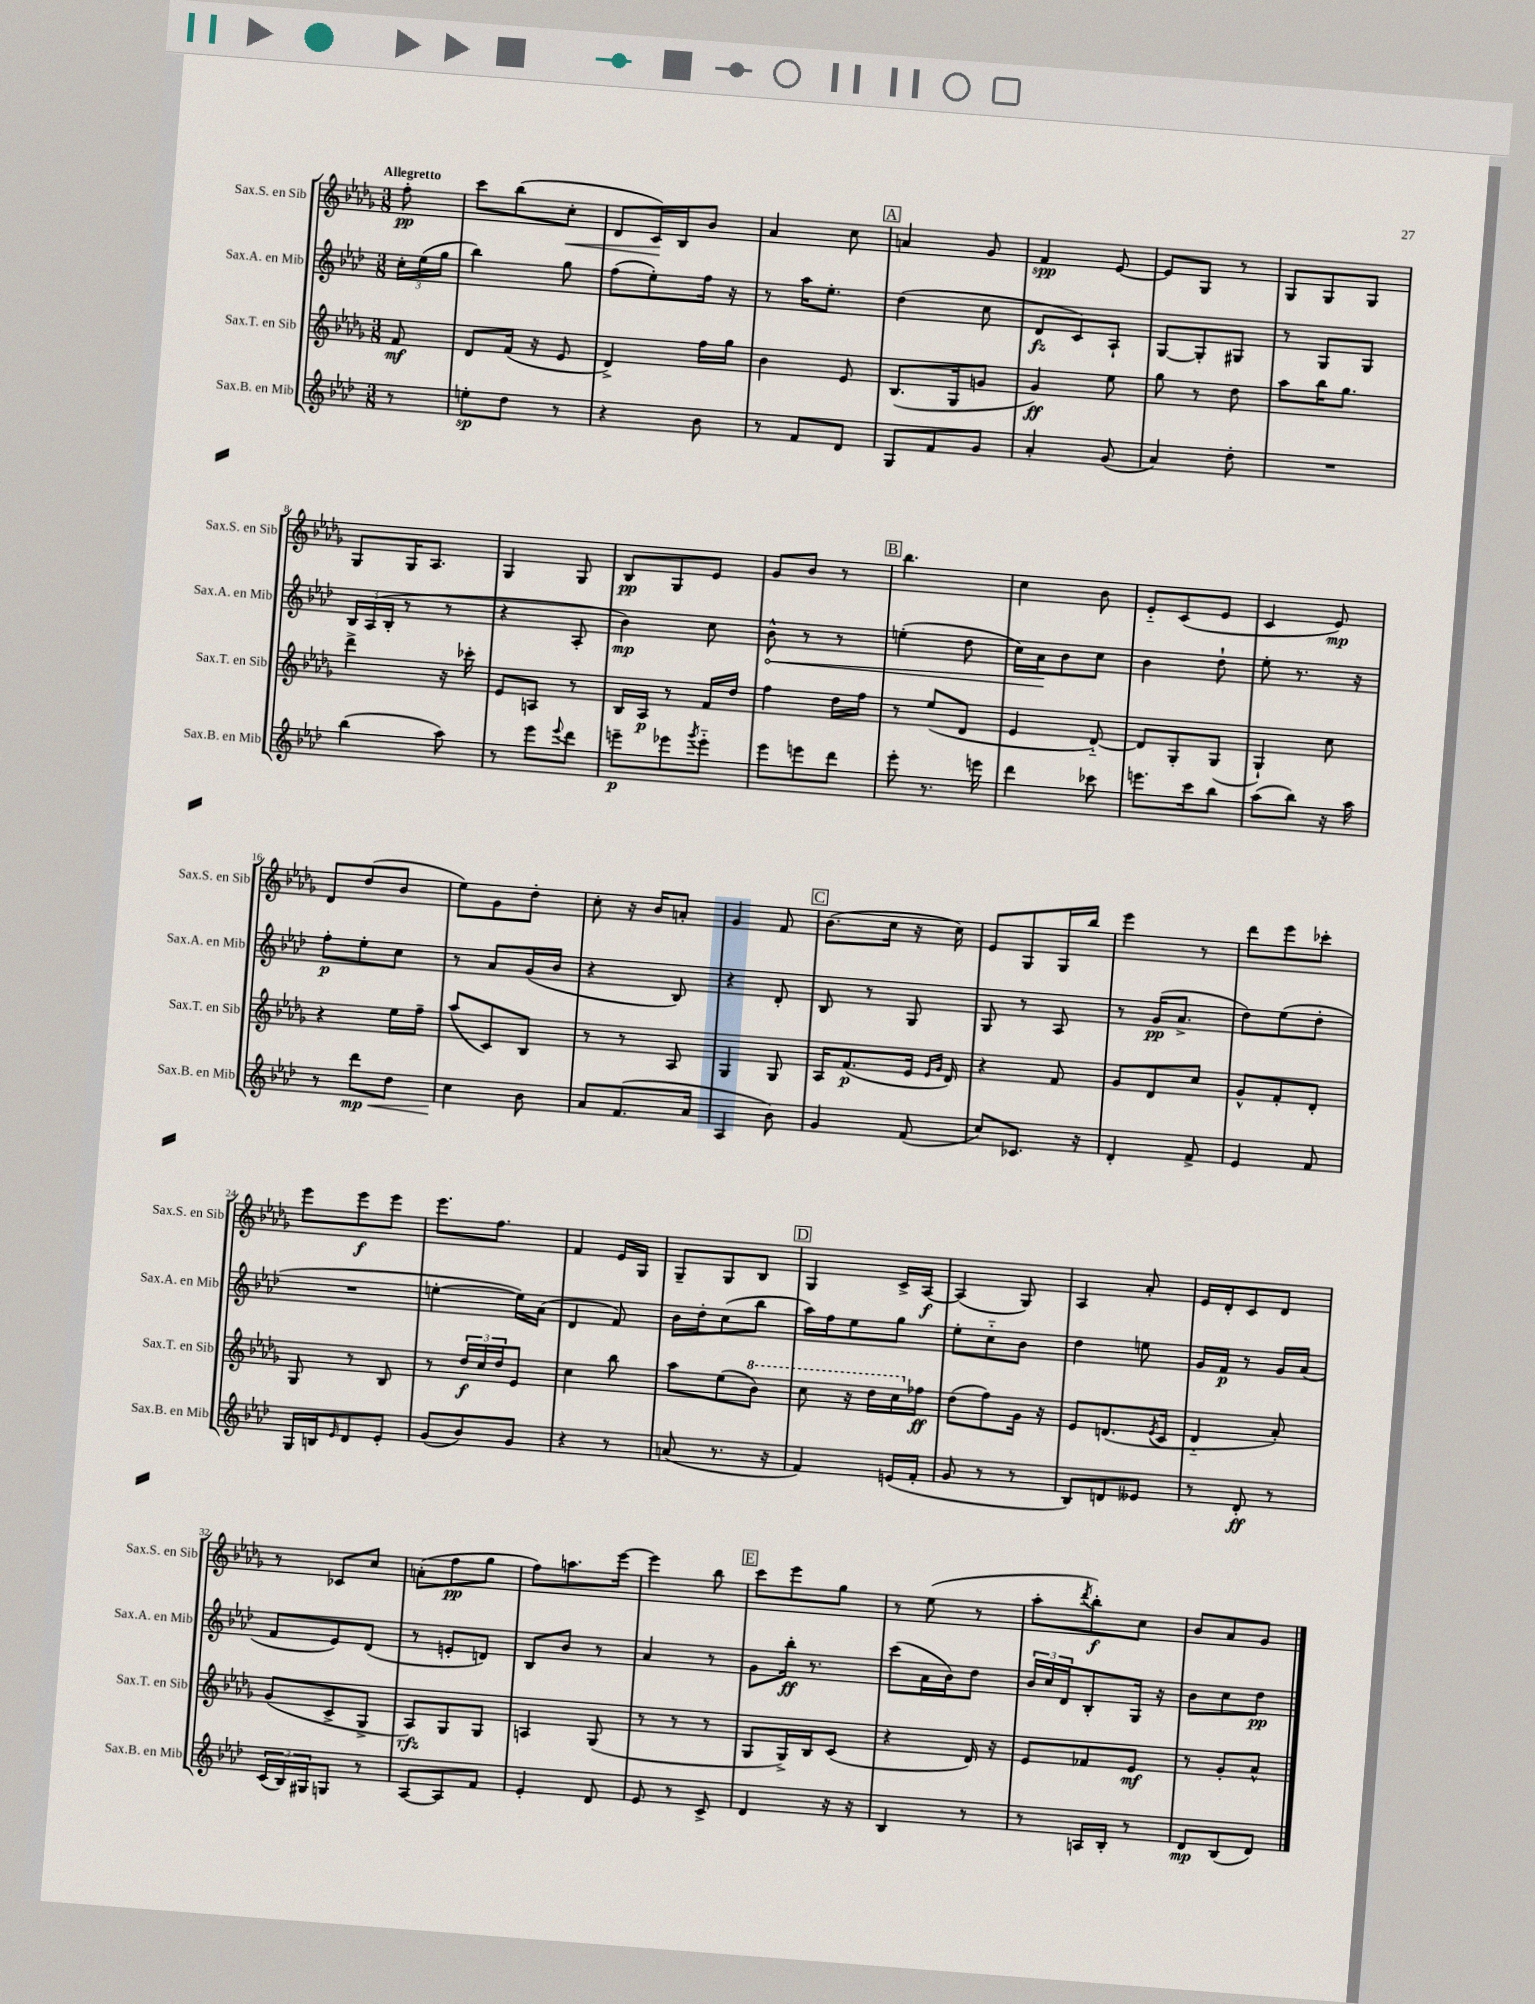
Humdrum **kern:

**kern	**kern	**kern	**kern
*staff4	*staff3	*staff2	*staff1
*clefG2	*clefG2	*clefG2	*clefG2
*k[b-e-a-d-]	*k[b-e-a-d-g-]	*k[b-e-a-d-]	*k[b-e-a-d-g-]
*M3/8	*M3/8	*M3/8	*M3/8
8r	8f	24cc'	8ff'
.	.	(24ee-	.
.	.	24gg	.
=	=	=	=
8ee'	8d-	4bb-)	8ccc
8dd-	(16f	.	(8bb-
.	16r	.	.
8r	8e-	8gg	8cc'
=	=	=	=
4r	4d-^)	(8ff	8d-
.	.	8ee-')	16c)
.	.	.	16B-
8b-	16ff	16ff	8b-
.	16gg-	16r	.
=	=	=	=
8r	4b-	8r	4a-
8f	.	16aa-	.
.	.	8.ee-'	.
8d-	8e-	.	8cc
=	=	=	=
8G	(8.B-	(4dd-	4a
8f	.	.	.
.	16G-	.	.
8g	8g	8cc	8g-
=	=	=	=
4a-'	4g-)	8d-	4f
.	.	8c)	.
(8g	8ee-	8A-`	[8e-
=	=	=	=
4a-)	8gg-	[8G	8e-]
.	8r	8G']	8G-
8dd-'	8dd-	8G#	8r
=	=	=	=
4.r	8aa-	8r	8G-
.	16bb-	8G	8G-
.	8.gg-	.	.
.	.	8G	8G-
=	=	=	=
(4bb-	4ddd-^	24B-	8G-
.	.	(24A-	.
.	.	24B-'	.
.	.	8r	16G-
.	.	.	8.A-
8aa-)	16r	8r	.
.	16ccc-'	.	.
=	=	=	=
8r	8e-	4r	4G-
8eee-	8A	.	.
8qqeee-	.	.	.
8ddd-	8r	8A-'	8G-
=	=	=	=
8eee~	16B-	4b-)	8B-
.	16A-	.	.
8eee-	8r	.	8G-
8qggg	.	.	.
8eee-'~	16f	8cc	8e-
.	16dd-	.	.
=	=	=	=
8eee-	4ff	8b-^^	8g-
8eee	.	8r	8b-
8ddd-	16dd-	8r	8r
.	16ff	.	.
=	=	=	=
8eee-'	8r	(4ee'	4.bb-
8.r	(8ee-	.	.
.	8d-	8dd-	.
16eee	.	.	.
=	=	=	=
4ddd-	4e-	16cc)	4cc
.	.	16a-	.
.	.	8b-	.
8ccc-	[8d-'~)	8cc	8b-
=	=	=	=
8.eee	8d-]	4b-	8e-'~
.	8G-'	.	(8c
16ccc	.	.	.
8bb-	(8G-	8dd-`	8e-
=	=	=	=
(8aa-	4G-`)	8ee-'	4c
8bb-)	.	8.r	.
16r	8cc	.	8e-)
16aa-	.	16r	.
=	=	=	=
8r	4r	8ff'	8d-
8ddd-	.	8ee-'	(8dd-
8dd-	16ee-	8cc	8b-
.	16ff~	.	.
=	=	=	=
4cc	(8aa-	8r	8ee-)
.	8c)	8a-	8g-
8b-	8B-	(16g	8dd-'
.	.	16b-	.
=	=	=	=
8a-	8r	4r	8cc'
(8.f	8r	.	16r
.	.	.	16b-
.	8A-	8B-)	8a'
16a-	.	.	.
=	=	=	=
4A-	4G-	4r	4g-
8b-)	8G-	8d-'	8f
=	=	=	=
4g	16A-	8B-	(8.b-
.	(8.f	.	.
.	.	8r	.
.	.	.	16cc
(8f	16e-	8G	16r
.	16qqe-	.	.
.	16qqg-	.	.
.	16d-)	.	16cc)
=	=	=	=
8cc)	4r	8G	8e-
8.c-	.	8r	8G-
.	8f	8A-	16G-
16r	.	.	16bb-
=	=	=	=
4d-'	8g-	8r	4eee-
.	8d-	(16g	.
.	.	8.a-^	.
8f^	8cc	.	8r
=	=	=	=
4e-	8g-^^	8dd-)	8ddd-
.	8f'	(8ee-	8eee-
8f	8d-'	8dd-'	8ccc-'
=	=	=	=
16G	8G-	4.r	8eee-
16B	.	.	.
16qqe-	.	.	.
8d-	8r	.	8eee-
8e-'	8B-	.	8eee-
=	=	=	=
(8g	8r	[4ee'	8.eee-
8b-)	24dd-	.	.
.	24cc	.	.
.	.	.	8.ff
.	24dd-	.	.
8g	8e-	16ee])	.
.	.	(16a-	.
=	=	=	=
4r	4cc	4d-	4f
8r	8bb-	8f)	16e-
.	.	.	16G-
=	=	=	=
(8a	8aa-	16b-	8G-~
.	.	16dd-'	.
8.r	(8ee-	(8cc	8G-
.	8bb-)	8bb-	8B-
16r	.	.	.
=	=	=	=
4f)	8ccc	16aa-)	4G-
.	.	16ff	.
.	16r	8ee-	.
.	16ddd-	.	.
(16e	16ccc	8gg	16c^
16f'	16ff-	.	[16A-
=	=	=	=
8g	(8dd-	8ee-'	(4A-]
8r	8ff)	8cc'~	.
8r	16g-	8b-	8G-)
.	16r	.	.
=	=	=	=
8B-)	8e-	4dd-	4A-
8d	(8.d	.	.
8e--	.	8ee	8a-'
.	8qe-	.	.
.	16c	.	.
=	=	=	=
8r	4d-'~	16g	16e-
.	.	16f	16d-'
8d-'	.	8r	8c
8r	8a-')	16g	8d-
.	.	(16a-	.
=	=	=	=
(24c	(8g-	8f	8r
24B-)	.	.	.
24G#	.	.	.
8G	8c^	8e-)	8c-
8r	8G-^	(8d-	8cc
=	=	=	=
[8A-	8A-)	8r	(8a'
8A-]	8G-	8e'	8ff
8f	8G-	8d)	8gg-
=	=	=	=
4e-'	4A	8B-	8ff)
.	.	8b-	8.aa
8d-	(8G-	8r	.
.	.	.	[16eee-
=	=	=	=
8e-	8r	4a-	4eee-]
8r	8r	.	.
8c^	8r	8r	8bb-
=	=	=	=
4d-	8G-	8g	8ccc
.	16G-^)	16bb-'	8eee-
.	16B-	8.r	.
16r	(8c	.	8gg-
16r	.	.	.
=	=	=	=
4B-	4r	(8ccc	8r
.	.	16a-	(8ee-
.	.	16b-)	.
8r	16d-)	8dd-	8r
.	16r	.	.
=	=	=	=
8r	8e-	24b-	8aa-'
.	.	24cc	.
.	.	24d-	.
.	.	.	8qddd-
16A	8f-	8B-'	8bb-')
16B-'	.	.	.
8r	8e-	16G	8cc
.	.	16r	.
=	=	=	=
8d-	8r	8b-	8b-
(8B-	8g-'	8cc	8a-
8d-)	8a-^^	8dd-	8g-
==	==	==	==
*-	*-	*-	*-
